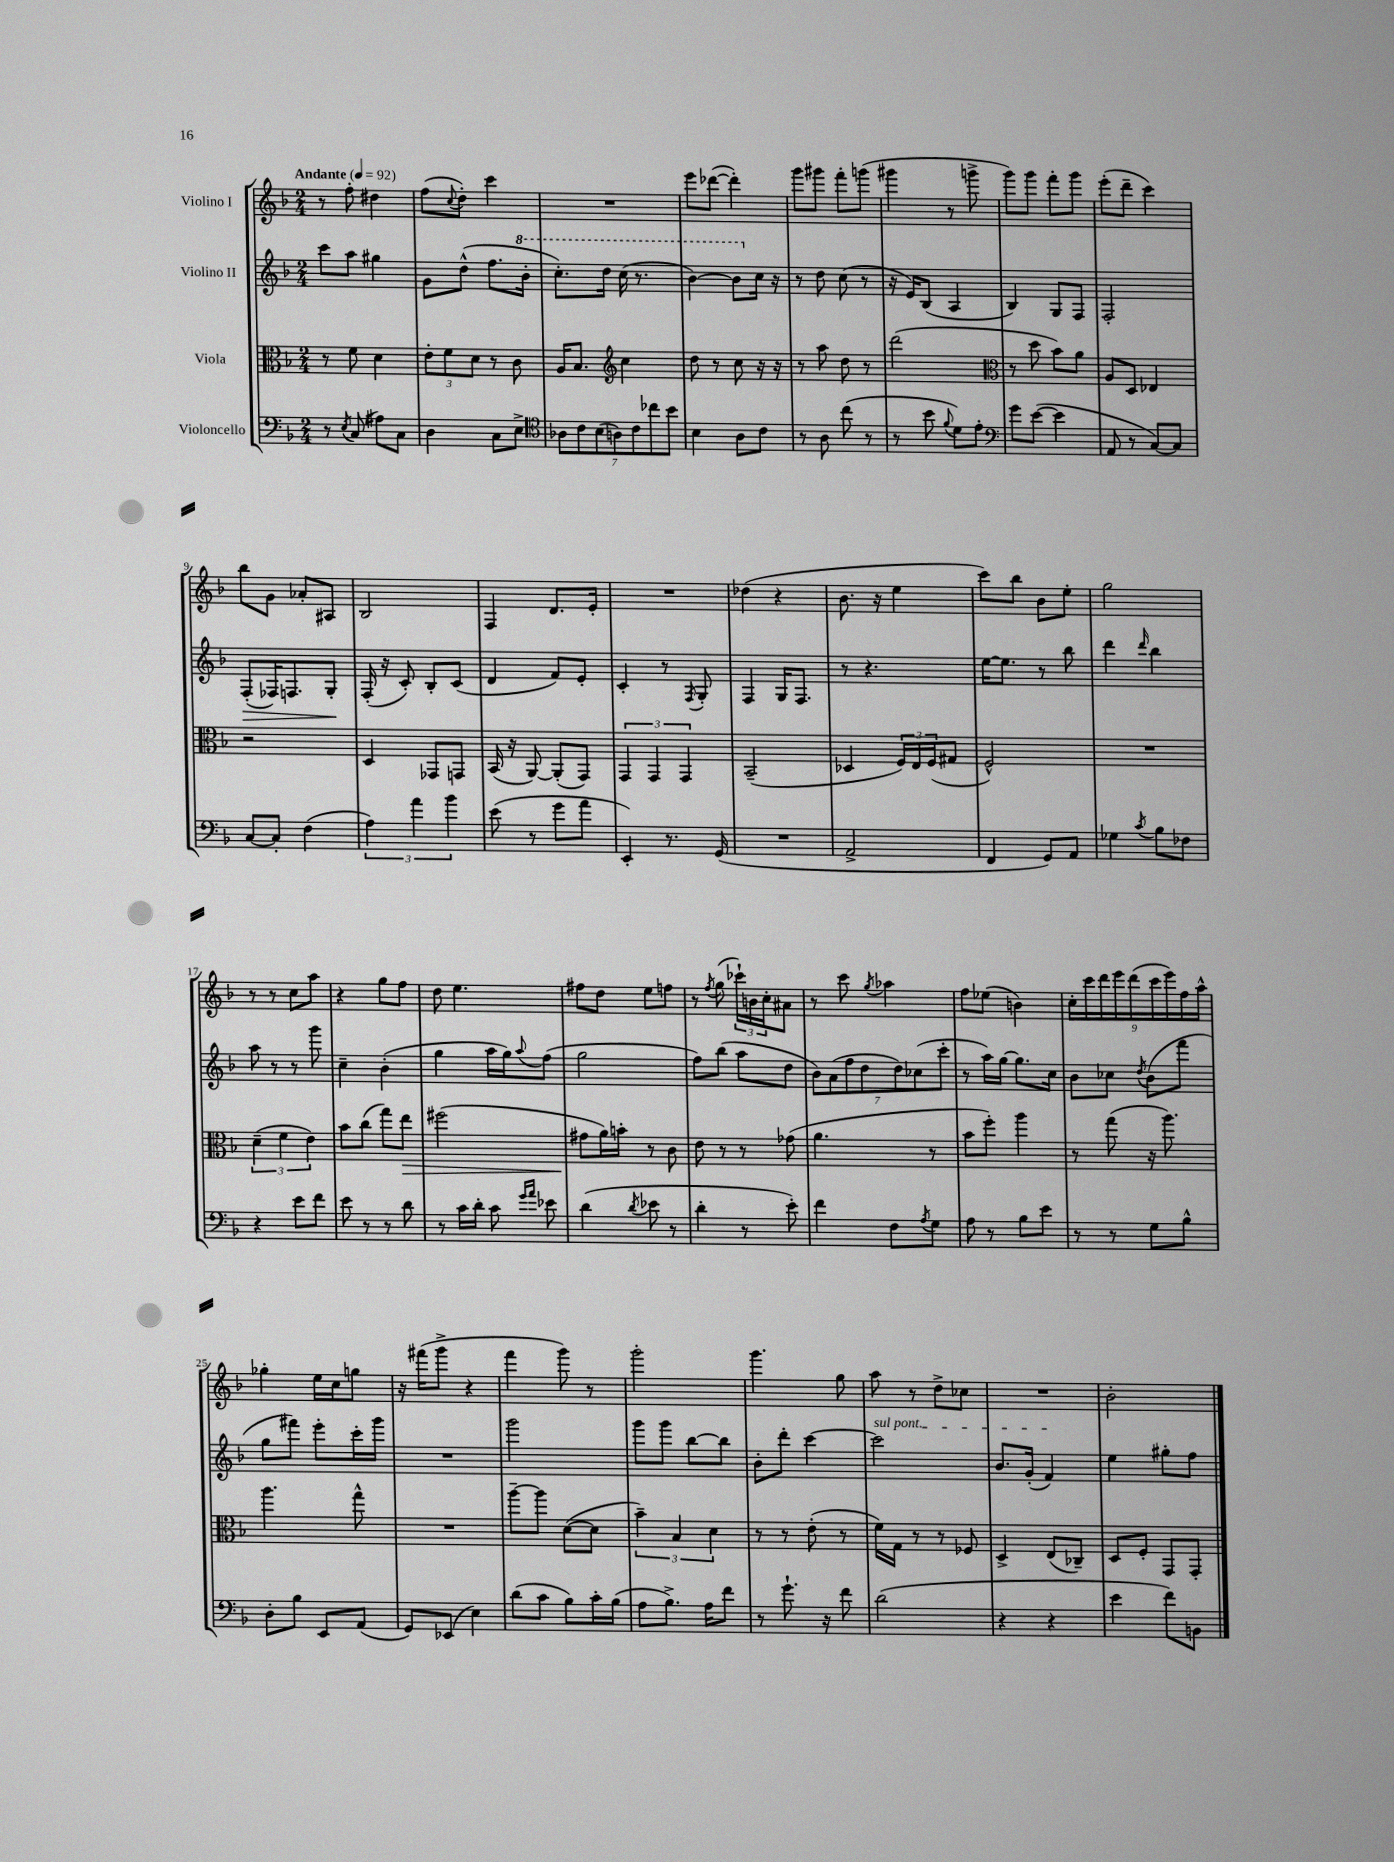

**kern	**kern	**dynam	**kern	**dynam	**kern
*part4	*part3	*part3	*part2	*part2	*part1
*staff4	*staff3	*staff3	*staff2	*staff2	*staff1
*I"Violoncello	*I"Viola	*	*I"Violino II	*	*I"Violino I
*clefF4	*clefC3	*	*clefG2	*	*clefG2
*k[b-]	*k[b-]	*	*k[b-]	*	*k[b-]
*M2/4	*M2/4	*	*M2/4	*	*M2/4
*MM92	*MM92	*	*MM92	*	*MM92
=1	=1	=1	=1	=1	=1
!	!	!	!	!	!LO:TX:a:B:t=Andante
8r	8r	.	8ccc\L	.	8r
8qE/	.	.	.	.	.
(8C/	8f\	.	8aa\J	.	8ff'\
8A#X\L)	4d\	.	4gg#X\	.	4dd#X\
8C\J	.	.	.	.	.
=2	=2	=2	=2	=2	=2
4D\	12e'\L	.	8g\L	.	(8ff\L
.	12f\	.	.	.	.
.	.	.	.	.	8qqcc/
.	.	.	(8dd^^\J	.	8dd'\J)
.	12d\J	.	.	.	.
8C\L	8r	.	8.ff\L	.	4ccc\
8E^\J	8c\	.	.	.	.
*	*	*	*8va	*	*
.	.	.	16bb-'\Jk	.	.
=3	=3	=3	=3	=3	=3
*clefC4	*	*	*	*	*
14A-X\L	16A/KL	.	8.ccc'\L)	.	2r
.	8.B-/J	.	.	.	.
14c\	.	.	.	.	.
(14B-\	.	.	.	.	.
.	.	.	16ddd\Jk	.	.
14An\)	.	.	.	.	.
*	*clefG2	*	*	*	*
.	4cc\	.	(16ccc\	.	.
14c\	.	.	.	.	.
.	.	.	8.r	.	.
14cc-X\	.	.	.	.	.
14b-\J	.	.	.	.	.
=4	=4	=4	=4	=4	=4
4B-\	8dd\	.	[4bb-\)	.	8eee\L
.	8r	.	.	.	([8ddd-X\J
8A\L	8cc\	.	8bb-\L]	.	4ddd-'\])
*	*	*	*X8va	*	*
8c\J	16r	.	16cc\Jk	.	.
.	16r	.	16r	.	.
=5	=5	=5	=5	=5	=5
8r	8r	.	8r	.	8ggg\L
8A\	8aa\	.	8dd\	.	8ggg#X\J
(8cc\	8dd\	.	(8cc\	.	8fff'\L
8r	8r	.	8r	.	(8gggn\J
=6	=6	=6	=6	=6	=6
8r	(2ddd\	.	16r	.	4ggg#X\
.	.	.	16e/KL)	.	.
8b-\	.	.	(8B-/J	.	.
8qqf/	.	.	.	.	.
8d\L)	.	.	4A/	.	8r
8e'\J	.	.	.	.	8gggn^\
=7	=7	=7	=7	=7	=7
*clefF4	*clefC3	*	*	*	*
8g\L	8r	.	4B-/)	.	8ggg\L)
([8e\J	8dd\	.	.	.	8ggg\J
4e\]	8b-\L)	.	8G/L	.	8fff'\L
.	8a\J	.	8F/J	.	8ggg\J
=8	=8	=8	=8	=8	=8
8AA/	8A/L	.	2F'/	.	(8eee'\L
8r	8D/J	.	.	.	8ddd~\J
[8C/L)	4E-X/	.	.	.	4ccc\)
8C/J]	.	.	.	.	.
!!LO:LB:g=z
=9	=9	=9	=9	=9	=9
!	!	!	!	!LO:HP:b	!
[8C/L	2r	.	(8F'/L	>	8bb-\L
8C'/J]	.	.	16F-X/K)	.	8g\J
.	.	.	8.Fn/	.	.
(4F\	.	.	.	.	8a-X'/L
.	.	.	8G'/J	.	8A#X/J
.	.	.	.	]	.
=10	=10	=10	=10	=10	=10
6A\)	4D/	.	(16F'/	.	2B-/
.	.	.	16r	.	.
.	.	.	8c'/)	.	.
6a\	.	.	.	.	.
.	8GG-X/L	.	8B-'/L	.	.
6b-\	.	.	.	.	.
.	8GGn/J	.	(8c/J	.	.
=11	=11	=11	=11	=11	=11
(8e\	(16BB-/	.	4d/	.	4F/
.	16r	.	.	.	.
8r	[8AA/)	.	.	.	.
8g\L	(8AA'/L]	.	8f/L)	.	8.d/L
8a\J	8GG/J)	.	8e'/J	.	.
.	.	.	.	.	16e'/Jk
=12	=12	=12	=12	=12	=12
4EE'/)	6GG/	.	4c'/	.	2r
.	6GG/	.	.	.	.
8.r	.	.	8r	.	.
.	6GG/	.	.	.	.
.	.	.	8qF/	.	.
.	.	.	8G'/	.	.
(16GG/	.	.	.	.	.
=13	=13	=13	=13	=13	=13
2r	(2BB-~/	.	4F/	.	(4dd-X\
.	.	.	16G/KL	.	4r
.	.	.	8.F/J	.	.
=14	=14	=14	=14	=14	=14
2AA^/	4D-X/	.	8r	.	8.b-\
.	.	.	4.r	.	.
.	.	.	.	.	16r
.	24F/LL)	.	.	.	4ee\
.	24E/	.	.	.	.
.	(24F/J	.	.	.	.
.	8G#X/J	.	.	.	.
=15	=15	=15	=15	=15	=15
4FF/	2F^^/)	.	[16ee\KL	.	8ccc\L)
.	.	.	8.ee\J]	.	.
.	.	.	.	.	8bb-\J
8GG/L)	.	.	8r	.	8b-\L
8AA/J	.	.	8bb-\	.	8ee'\J
=16	=16	=16	=16	=16	=16
4G-X\	2r	.	4ddd\	.	2gg\
8qc/	.	.	16qqddd/	.	.
8B-\L	.	.	4bb-\	.	.
8F-X\J	.	.	.	.	.
!!LO:LB:g=z
=17	=17	=17	=17	=17	=17
4r	(6d~\	.	8aa\	.	8r
.	.	.	8r	.	8r
.	6f\	.	.	.	.
8e\L	.	.	8r	.	8cc\L
.	6e\)	.	.	.	.
8f\J	.	.	8ggg\	.	8aa\J
=18	=18	=18	=18	=18	=18
8e\	8b-\L	.	4cc~\	.	4r
8r	(8cc\J	.	.	.	.
8r	8gg\L)	.	(4b-'\	.	8gg\L
!	!	!LO:HP:b	!	!	!
8d\	8ee\J	>	.	.	8ff\J
=19	=19	=19	=19	=19	=19
8r	(2ff#X\	.	4gg\	.	8dd\
16c\LL	.	.	.	.	4.ee\
16d'\JJ	.	.	.	.	.
8c\	.	.	16aa\LL	.	.
.	.	.	16gg\J)	.	.
16qqg/LL	.	.	.	.	.
16qqa/JJ	.	.	8qqaa/	.	.
8e-X\	.	.	(8ff\J	.	.
=20	=20	=20	=20	=20	=20
(4d\	8g#X\L	.	2gg\	.	8ff#X\L
.	16a\L)	]	.	.	8dd\J
.	16bn'\JJ	.	.	.	.
8qd/	.	.	.	.	.
8e-X\	8r	.	.	.	8ee\L
8r	8c\	.	.	.	8ffn\J
=21	=21	=21	=21	=21	=21
4d'\	8e\	.	8ff\L)	.	8r
.	.	.	.	.	8qff/
.	8r	.	(8bb-\J	.	(8gg\
8r	8r	.	8aa\L	.	24ccc-X`\LL)
.	.	.	.	.	24bn\
.	.	.	.	.	24cc'\J
8e'\)	(8g-X\	.	8dd\J	.	8a#X\J
=22	=22	=22	=22	=22	=22
4f\	4.a\	.	14b-\L)	.	8r
.	.	.	(14a\	.	.
.	.	.	.	.	8ccc\
.	.	.	14ff\	.	.
.	.	.	14dd\	.	.
.	.	.	.	.	8qgg/
8F\L	.	.	.	.	4aa-X\
.	.	.	14dd\)	.	.
.	.	.	(14cc-X\	.	.
8qA/	.	.	.	.	.
8G\J	8r	.	.	.	.
.	.	.	14ccc'\J	.	.
=23	=23	=23	=23	=23	=23
8A\	8b-\L	.	8r	.	8ff\L
8r	8ff'\J)	.	16aa\LL)	.	(8ee-X\J
.	.	.	[16gg\JJ	.	.
8B-\L	4aa\	.	8.gg\L]	.	4bn\)
8e\J	.	.	.	.	.
.	.	.	16cc\Jk	.	.
=24	=24	=24	=24	=24	=24
8r	8r	.	8b-\L	.	18cc'\LL
.	.	.	.	.	18ccc\
.	.	.	.	.	18ddd\
8r	(8gg\	.	8cc-X\J	.	.
.	.	.	.	.	18eee\
.	.	.	.	.	(18ddd\
.	.	.	8qdd/	.	.
8G\L	16r	.	(8b-\L	.	.
.	.	.	.	.	18ccc\
.	8.aa\)	.	.	.	.
.	.	.	.	.	18eee\)
8B-^^\J	.	.	8fff\J	.	.
.	.	.	.	.	18ff\
.	.	.	.	.	18aa^^\JJ
!!LO:LB:g=z
=25	=25	=25	=25	=25	=25
8D'\L	4.aa\	.	8gg\L	.	4gg-X'\
8B-\J	.	.	8fff#X\J)	.	.
8EE/L	.	.	8eee'\L	.	16ee\LL
.	.	.	.	.	16cc\J
(8AA/J	8gg^^\	.	16ccc'\L	.	8ggn\J
.	.	.	16ggg\JJ	.	.
=26	=26	=26	=26	=26	=26
8GG/L)	2r	.	2r	.	16r
.	.	.	.	.	(16fff#X\KL
(8EE-X/J	.	.	.	.	8ggg^\J
4E\)	.	.	.	.	4r
=27	=27	=27	=27	=27	=27
(8d\L	[8aa~\L	.	2ggg\	.	4fff\
8c\J	8aa\J]	.	.	.	.
8B-\L)	([8d\L	.	.	.	8ggg\)
16c'\L	8d\J]	.	.	.	8r
(16B-\JJ	.	.	.	.	.
=28	=28	=28	=28	=28	=28
8A\L	6b-~\)	.	8ggg\L	.	2ggg'\
8.B-^\J)	.	.	8ggg\J	.	.
.	6B-/	.	.	.	.
.	.	.	[8bb-\L	.	.
16A\KL	.	.	.	.	.
.	6d\	.	.	.	.
8f\J	.	.	8bb-\J]	.	.
=29	=29	=29	=29	=29	=29
8r	8r	.	8b-'\L	.	4.ggg\
8.g`\	8r	.	8ddd'\J	.	.
.	(8e'\	.	[4ccc\	.	.
16r	.	.	.	.	.
8f\	8r	.	.	.	8gg\
=30	=30	=30	=30	=30	=30
!	!	!	!LO:TX:a:i:t=sul pont.	!	!
(2d\	16f\LL)	.	2ccc\]	.	8aa\
.	16G\JJ	.	.	.	.
.	8r	.	.	.	8r
.	8r	.	.	.	8dd^\L
.	8F-X/	.	.	.	8cc-X\J
=31	=31	=31	=31	=31	=31
4r	4D^/	.	8.b-/L	.	2r
.	.	.	(16g'/Jk	.	.
4r	(8E/L	.	4f/)	.	.
.	8C-X~/J)	.	.	.	.
=32	=32	=32	=32	=32	=32
4e\	8D/L	.	4ee\	.	2b-'\
.	8F'/J	.	.	.	.
8f\L)	8GG/L	.	8gg#X'\L	.	.
8BBn\J	8GG'/J	.	8ff\J	.	.
==	==	==	==	==	==
*-	*-	*-	*-	*-	*-
